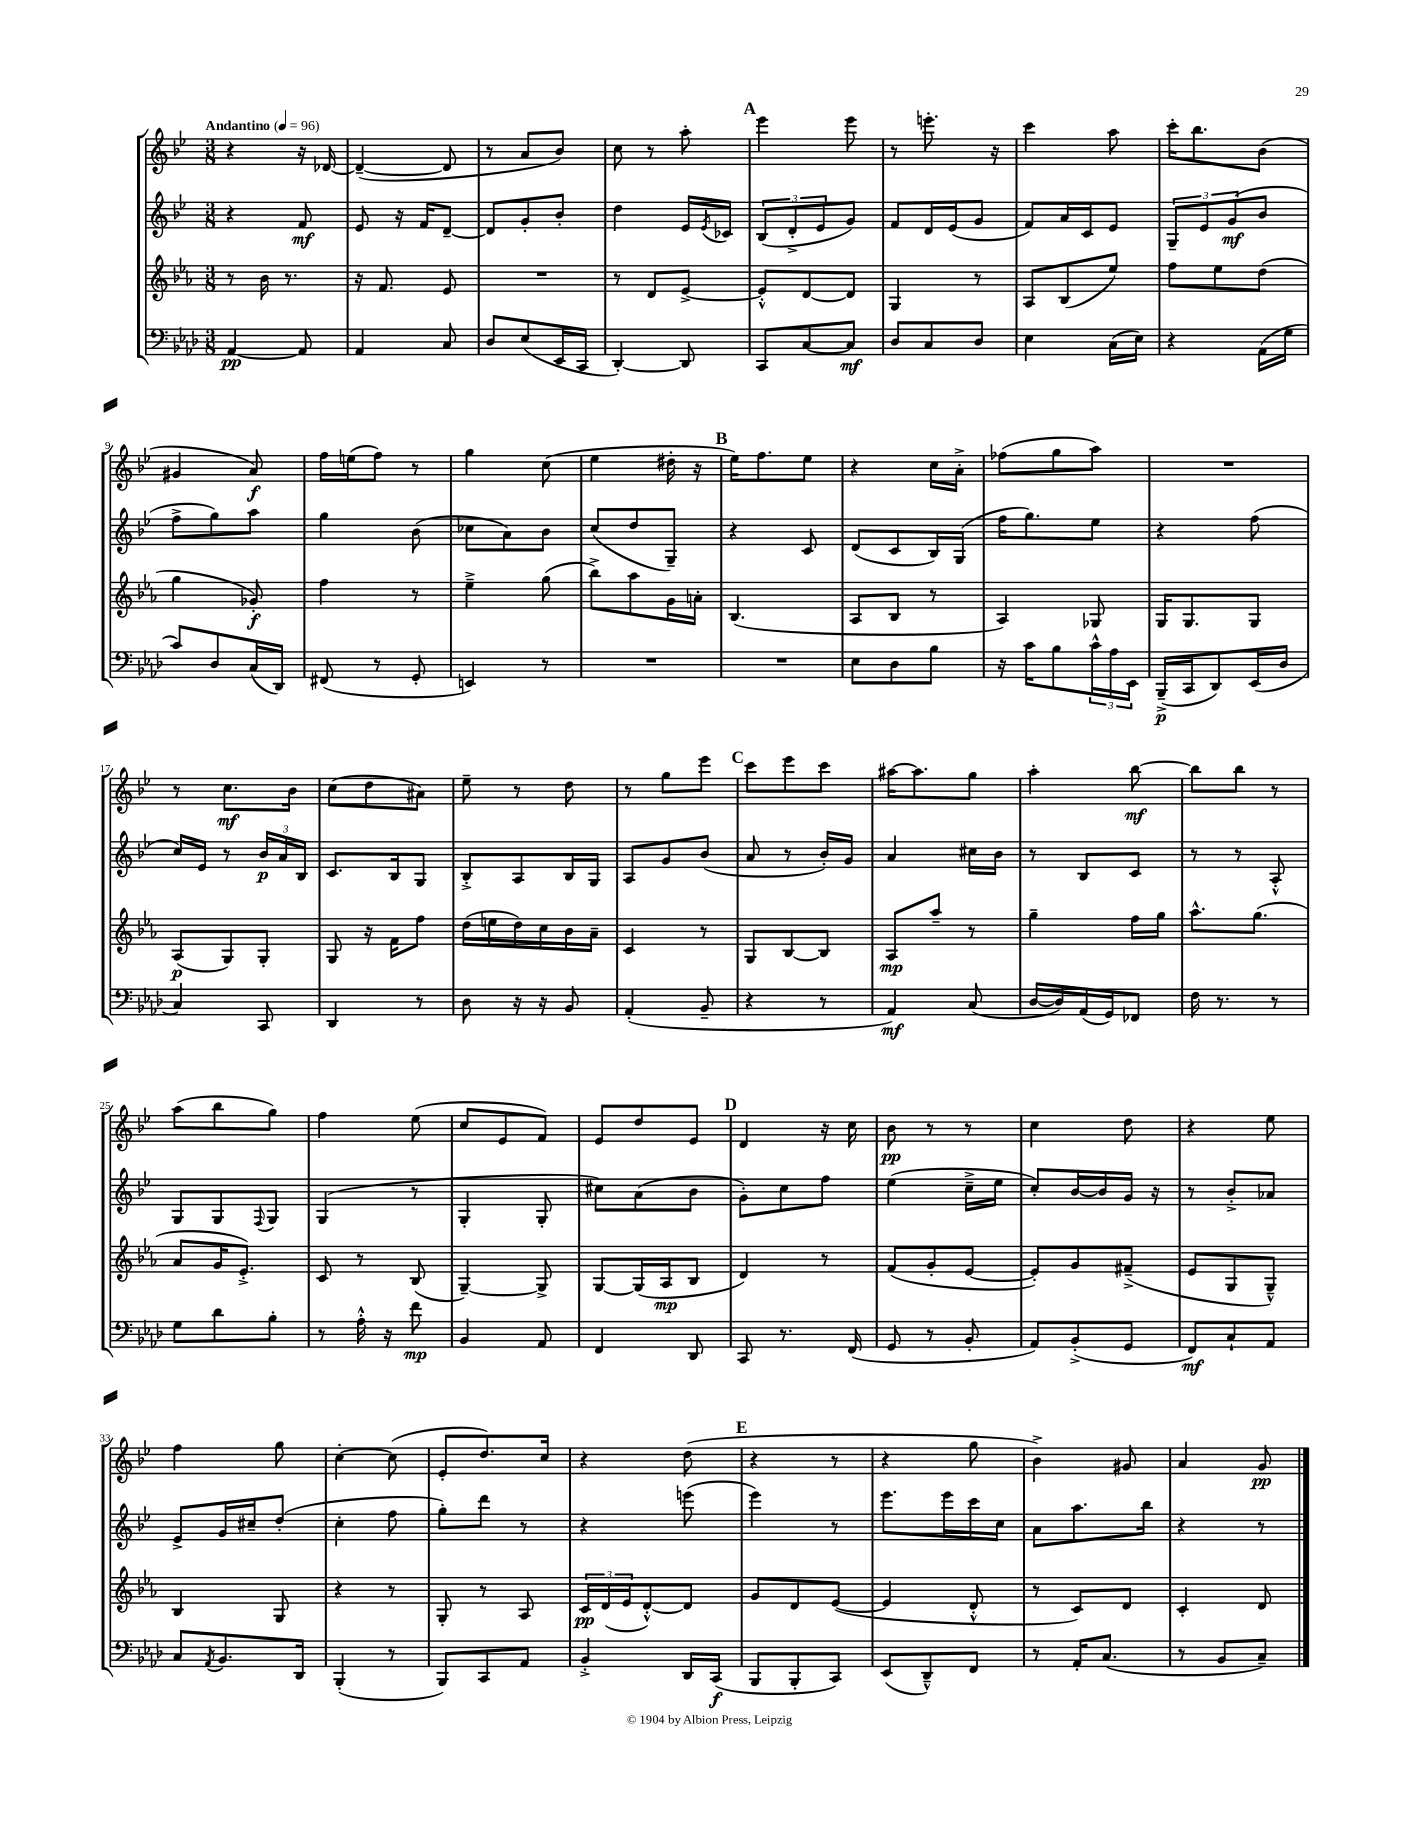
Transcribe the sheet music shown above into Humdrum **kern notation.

**kern	**kern	**kern	**kern
*staff4	*staff3	*staff2	*staff1
*clefF4	*clefG2	*clefG2	*clefG2
*k[b-e-a-d-]	*k[b-e-a-]	*k[b-e-]	*k[b-e-]
*M3/8	*M3/8	*M3/8	*M3/8
*MM96	*MM96	*MM96	*MM96
[4AA-/	8r	4r	4r
.	16b-\	.	.
.	8.r	.	.
8AA-/]	.	8f/	16r
.	.	.	[16d-/
=	=	=	=
4AA-/	16r	8e-/	(4d-~/_
.	8.f/	.	.
.	.	16r	.
.	.	16f/LK	.
8C/	8e-/	[8d~/J	8d-/]
=	=	=	=
8D-/L	4.r	8d/]L	8r
(8E-/	.	8g'/	8a/L
16EE-/L	.	8b-'/J	8b-/J)
16CC/JJ	.	.	.
=	=	=	=
[4DD-'/)	8r	4dd\	8cc\
.	8d/L	.	8r
8DD-/]	[8e-^/J	16e-/LL	8aa'\
.	.	8qe-/	.
.	.	16c-/JJ	.
=	=	=	=
8CC/L	8e-'^^/]L	(12B-/L	4eee-\
.	.	12d'^/	.
[8C/	[8d/	.	.
.	.	12e-/	.
8C/]J	8d/]J	8g/J)	8eee-\
=	=	=	=
8D-/L	4G/	8f/L	8r
8C/	.	16d/L	8.eee'\
.	.	(16e-/J	.
8D-/J	8r	8g/J	.
.	.	.	16r
=	=	=	=
4E-\	8A-/L	8f/L)	4ccc\
.	(8B-/	16a/L	.
.	.	16c/J	.
(16C\LL	8ee-/J)	8e-/J	8aa\
16E-\JJ)	.	.	.
=	=	=	=
4r	8ff\L	12G~/L	16ccc'\LK
.	.	.	8.bb-\
.	.	12e-/	.
.	8ee-\	.	.
.	.	(12g/	.
(16AA-\LL	(8dd\J	8b-/J	(8b-\J
16G\JJ	.	.	.
=	=	=	=
8c/L)	4gg\	8ff^\L	4g#/
8D-/	.	8gg\)	.
(16C/L	8g-'/)	8aa\J	8a/)
16DD-/JJ)	.	.	.
=	=	=	=
(8FF#/	4ff\	4gg\	16ff\LL
.	.	.	(16ee\J
8r	.	.	8ff\J)
8GG'/	8r	(8b-\	8r
=	=	=	=
4EE/)	4ee-~^\	8cc-\L	4gg\
.	.	8a\)	.
8r	(8gg\	8b-\J	(8cc\
=	=	=	=
4.r	8bb-^\L)	(8cc/L	4ee-\
.	8aa-\	8dd/	.
.	16g\L	8G~/J)	16dd#'\
.	16a'\JJ	.	16r
=	=	=	=
4.r	(4.B-/	4r	16ee-\LK)
.	.	.	8.ff\
.	.	8c/	8ee-\J
=	=	=	=
8E-\L	8A-/L	(8d/L	4r
8D-\	8B-/J	8c/	.
8B-\J	8r	16B-/L)	16cc\LL
.	.	(16G/JJ	16a'^\JJ
=	=	=	=
16r	4A-/)	16ff\LK	(8ff-\L
16c\LK	.	8.gg\)	.
8B-\	.	.	8gg\
24c^^\L	8G-/	8ee-\J	8aa\J)
24A-\	.	.	.
24EE-\JJ	.	.	.
=	=	=	=
(16BBB-~^/LL	16G/LK	4r	4.r
16CC/J	8.G/	.	.
8DD-/)	.	.	.
(16EE-/L	8G/J	(8ff\	.
16D-/JJ	.	.	.
=	=	=	=
4C/)	(8A-/L	16cc/LL)	8r
.	.	16e-/JJ	.
.	8G/)	8r	8.cc\L
8CC/	8G'/J	24b-/LL	.
.	.	24a/	.
.	.	.	16b-\Jk
.	.	24B-/JJ	.
=	=	=	=
4DD-/	8G/	8.c/L	(8cc\L
.	16r	.	8dd\
.	16f\LK	16B-/k	.
8r	8ff\J	8G/J	8a#\J)
=	=	=	=
8D-\	(16dd\LL	8B-'^/L	8ee-~\
.	16ee\	.	.
16r	16dd\)	8A/	8r
16r	16cc\	.	.
8BB-/	16b-\	16B-/L	8dd\
.	16a-~\JJ	16G/JJ	.
=	=	=	=
(4AA-'/	4c/	8A/L	8r
.	.	8g/	8gg\L
8BB-~/	8r	(8b-/J	8eee-\J
=	=	=	=
4r	8G/L	8a/	8ccc\L
.	[8B-/	8r	8eee-\
8r	8B-/]J	16b-'/LL)	8ccc\J
.	.	16g/JJ	.
=	=	=	=
4AA-/)	8A-/L	4a/	[16aa#\LK
.	.	.	8.aa#\]
.	8aa-~/J	.	.
(8C/	8r	16cc#\LL	8gg\J
.	.	16b-\JJ	.
=	=	=	=
[16D-/LL	4gg~\	8r	4aa'\
16D-/])	.	.	.
(16AA-/	.	8B-/L	.
16GG/J)	.	.	.
8FF-/J	16ff\LL	8c/J	[8bb-\
.	16gg\JJ	.	.
=	=	=	=
16F\	8.aa-^^\L	8r	8bb-\]L
8.r	.	.	.
.	.	8r	8bb-\J
.	(8.gg\J	.	.
8r	.	8A'^^/	8r
=	=	=	=
8G\L	8a-/L	8G/L	(8aa\L
8d-\	16g/K	8G/	8bb-\
.	8.e-'^/J)	.	.
.	.	8qqF/	.
8B-'\J	.	8G/J	8gg\J)
=	=	=	=
8r	8c/	(4G/	4ff\
16A-'^^\	8r	.	.
16r	.	.	.
8f\	(8B-/	8r	(8ee-\
=	=	=	=
4BB-/	[4G~/)	4G'/	8cc/L
.	.	.	8e-/
8AA-/	8G^/]	8G'/	8f/J)
=	=	=	=
4FF/	[8G/L	8cc#\L)	8e-/L
.	(16G/]L	(8a\	8dd/
.	16A-/J	.	.
8DD-/	8B-/J	8b-\J	8e-/J
=	=	=	=
8CC/	4d/)	8g'\L)	4d/
8.r	.	8cc\	.
.	8r	8ff\J	16r
(16FF/	.	.	16cc\
=	=	=	=
8GG/	(8f/L	(4ee-\	8b-\
8r	8g'/	.	8r
8BB-'/	[8e-/J	16cc~^\LL	8r
.	.	16ee-\JJ	.
=	=	=	=
8AA-/L)	8e-'/]L)	8cc'/L)	4cc\
(8BB-'^/	8g/	[16b-/L	.
.	.	16b-/]	.
8GG/J	(8f#~^/J	16g/JJ	8dd\
.	.	16r	.
=	=	=	=
8FF/L)	8e-/L	8r	4r
8C`/	8G/	8b-'^/L	.
8AA-/J	8G~^^/J)	8a-/J	8ee-\
=	=	=	=
8C/L	4B-/	8e-^/L	4ff\
8qAA-/	.	.	.
8.BB-/	.	16g/L	.
.	.	16cc#~/J	.
.	8G/	(8dd'/J	8gg\
16DD-/Jk	.	.	.
=	=	=	=
(4BBB-'/	4r	4cc'\	[4cc'\
8r	8r	8ff\	(8cc\]
=	=	=	=
8BBB-/L)	8G'/	8gg'\L)	8e-'/L
8CC/	8r	8ddd\J	8.dd/)
8AA-/J	8A-/	8r	.
.	.	.	16cc/Jk
=	=	=	=
4BB-'^/	24c/LL	4r	4r
.	(24d/	.	.
.	24e-/J	.	.
.	[8d'^^/)	.	.
16DD-/LL	8d/]J	(8eee\	(8dd\
(16CC/JJ	.	.	.
=	=	=	=
8BBB-/L	8g/L	4eee-\)	4r
8BBB-'/	8d/	.	.
8CC/J)	([8e-/J	8r	8r
=	=	=	=
(8EE-/L	4e-/]	8.eee-\L	4r
8DD-~^^/)	.	.	.
.	.	16eee-\L	.
8FF/J	8d'^^/	16ccc\	8gg\
.	.	16cc\JJ	.
=	=	=	=
8r	8r	8a\L	4b-^\)
16AA-'/LK	8c/L)	8.aa\	.
(8.C/J	.	.	.
.	8d/J	.	8g#/
.	.	16bb-\Jk	.
=	=	=	=
8r	4c'/	4r	4a/
8BB-/L	.	.	.
8C~/J)	8d/	8r	8g/
==	==	==	==
*-	*-	*-	*-
